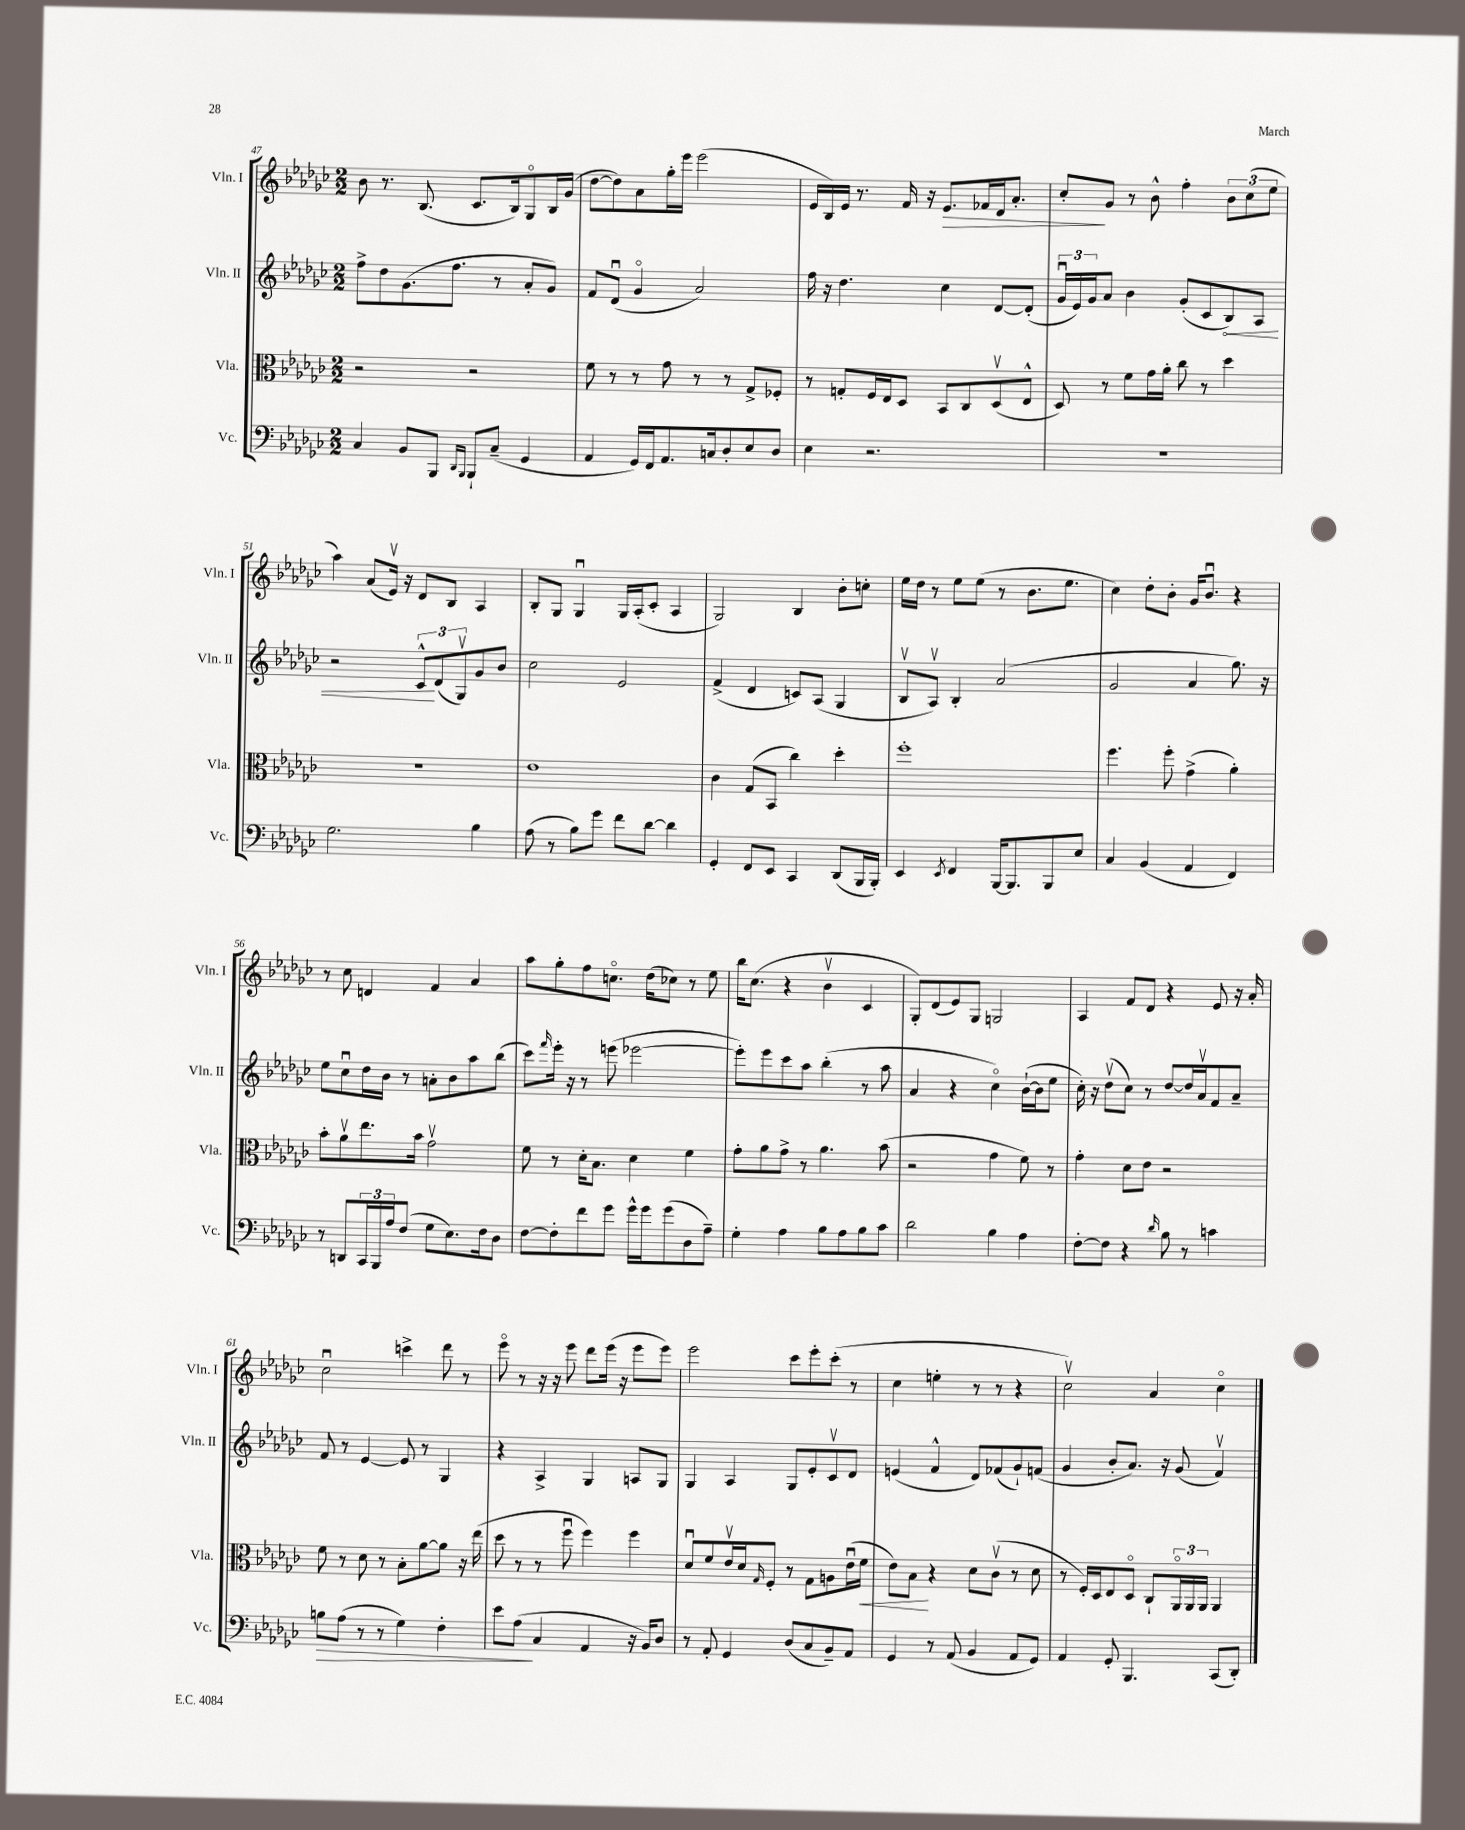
<<
\new StaffGroup <<
\new Staff = "s0" \with { instrumentName = "Vln. I" shortInstrumentName = "Vln. I" } {
    \clef treble \key ges \major \numericTimeSignature \time 2/2
    bes'8 r8. bes8.( ces'8. bes16) ges8\flageolet bes16 ges'16( |
    des''8~ des''8) aes'8 ges''16-. ees'''16 ees'''2( |
    ees'16 bes16) ees'16 r8. f'16 r16 ees'8.\> fes'16 des'16 aes'8.-. |
    ces''8-.\! ges'8 r8 bes'8-^ f''4-. \tuplet 3/2 { bes'8 ces''8( ees''8 } |
    aes''4) aes'8( ees'16\upbow) r16 des'8 bes8 aes4 |
    bes8-. ges8 ges4\downbow ges16 aes16-.( ces'8-. aes4 |
    ges2) bes4 bes'8-. c''8-. |
    ees''16 des''16 r8 ees''8 ees''8( r8 bes'8. ees''8. |
    ces''4) des''8-. bes'8-. ges'16 bes'8.\downbow r4 |
    r8 ces''8 d'4 f'4 aes'4 |
    aes''8 ges''8-. f''8 c''8.\flageolet des''16( ces''8) r8 ees''8 |
    bes''16 ces''8.( r4 bes'4\upbow ces'4 |
    ges8-.) des'8( ees'8) ges8 g2 |
    aes4 f'8 des'8 r4 ees'8 r16 aes'16-. |
    ces''2\downbow c'''4-> des'''8 r8 |
    ees'''8\flageolet r8 r16 r16 ees'''8 des'''8 ees'''16( r16 ees'''8 ees'''8) |
    ees'''2 ces'''8 ees'''8-. ces'''8-.( r8 |
    ces''4 e''4-. r8 r8 r4 |
    ces''2\upbow) aes'4 ces''4\flageolet \bar "|." |
}
\new Staff = "s1" \with { instrumentName = "Vln. II" shortInstrumentName = "Vln. II" } {
    \clef treble \key ges \major \numericTimeSignature \time 2/2
    f''8-> des''8 ges'8.( f''8. r8 aes'8-. ges'8) |
    f'8 des'8\downbow( ges'4\flageolet aes'2) |
    f''16 r16 des''4. ces''4 des'8~ des'8-.( |
    \tuplet 3/2 { ges'16\downbow ees'16) ges'16 } aes'8 bes'4 ges'8-.( ces'8 \once \override Hairpin.circled-tip = ##t bes8\<) aes8 |
    r2 \tuplet 3/2 { ces'8-^\! des'8( ges8\upbow) } ges'8 bes'8 |
    ces''2 ees'2 |
    f'4->( des'4 c'8) aes8( ges4 |
    bes8\upbow aes8\upbow) bes4-. aes'2( |
    ges'2 aes'4 ges''8.) r16 |
    ees''8 ces''8\downbow des''16 bes'16 r8 a'8-. bes'8 aes''8 bes''8( |
    ces'''8) \grace { f'''16 } ees'''16-. r16 r8 e'''8( ees'''2~ |
    ees'''8-.) ees'''8 ces'''8 aes''8 bes''4-.( r8 aes''8 |
    aes'4 r4 ces''4\flageolet) bes'16~-!( bes'16 ees''8 |
    ces''16-.) r16 des''8\upbow( ces''8) r8 des''8~ des''16 aes'16\upbow f'8 aes'8-- |
    f'8 r8 ees'4~ ees'8 r8 ges4 |
    r4 aes4-> ges4 a8 ges8 |
    ges4 aes4 ges8 ees'8-. ces'8\upbow des'8 |
    e'4( f'4-^ des'8) fes'8( ges'8-!) f'8( |
    ges'4 bes'8-. aes'8.) r16 ges'8( f'4\upbow) \bar "|." |
}
\new Staff = "s2" \with { instrumentName = "Vla." shortInstrumentName = "Vla." } {
    \clef alto \key ges \major \numericTimeSignature \time 2/2
    r2 r2 |
    f'8 r8 r8 ges'8 r8 r8 ges8-> fes8-. |
    r8 g8-. f16 ees16 des8 bes,8 ces8 des8\upbow( ees8-^ |
    des8) r8 f'8 ges'16 aes'16-. ces''8 r8 des''4 |
    R1 |
    ees'1 |
    ces'4 ges8( bes,8 ces''4) des''4-. |
    f''1-. |
    f''4. f''8-. ges'4->( aes'4-.) |
    bes'8-. aes'8\upbow ees''8. bes'16 ges'2\upbow |
    f'8 r8 des'16-. bes8. des'4 f'4 |
    ges'8-. aes'8 ges'8-> r8 aes'4. bes'8( |
    r2 ges'4 f'8) r8 |
    ges'4-. des'8 ees'8 r2 |
    f'8 r8 des'8 r8 bes8-. aes'8~ aes'8 r16 ees''16( |
    des''8 r8 r8 f''8\downbow f''4) f''4 |
    des'8\downbow f'8 ees'16\upbow des'16 \grace { ges16 } f8-. r8 ges8 a8 ees'16\downbow( f'16\< |
    ees'8) bes8\! r4 des'8 ces'8\upbow( r8 des'8 |
    r8 f16-.) des16 ees8 des8\flageolet ces8-! \tuplet 3/2 { aes,16\flageolet aes,16 aes,16 } aes,4 \bar "|." |
}
\new Staff = "s3" \with { instrumentName = "Vc." shortInstrumentName = "Vc." } {
    \clef bass \key ges \major \numericTimeSignature \time 2/2
    ces4 bes,8 bes,,8 \grace { des,16 bes,,16 } bes,,8-! ces8--( ges,4 |
    aes,4 ges,16) f,16 aes,8. c16 des8-. ees8 des8 |
    ees4 r2. |
    R1 |
    ges2. bes4 |
    aes8( r8 bes8) ges'8 f'8 des'8~ des'4 |
    ges,4-. f,8 ees,8 ces,4 des,8( bes,,16 bes,,16-.) |
    ees,4 \acciaccatura { ees,8 } f,4 bes,,16~ bes,,8. bes,,8 ees8 |
    ces4 bes,4( aes,4 f,4) |
    r8 d,8 \tuplet 3/2 { ces,16 bes,,16 aes16 } f8( ges8 ees8.) f16 des8 |
    f8~ f8-. f'8 ges'8 ges'16-^ ges'16 ges'8( des8 aes8--) |
    ges4-. aes4 bes8 aes8 bes8 ces'8 |
    des'2 bes4 aes4 |
    f8~-. f8 r4 \grace { des'16 } bes8 r8 c'4 |
    b8\> aes8( r8 r8 ges4) f4-. |
    ees'8 aes8\!( ces4 aes,4 r16 bes,16) des8 |
    r8 aes,8-. ges,4 des8( ces8 bes,8--) aes,8 |
    ges,4 r8 aes,8( bes,4 aes,8 ges,8) |
    aes,4 ges,8-. bes,,4. ces,8( des,8-.) \bar "|." |
}
>>
>>
\layout { \context { \Score currentBarNumber = #47 } }
